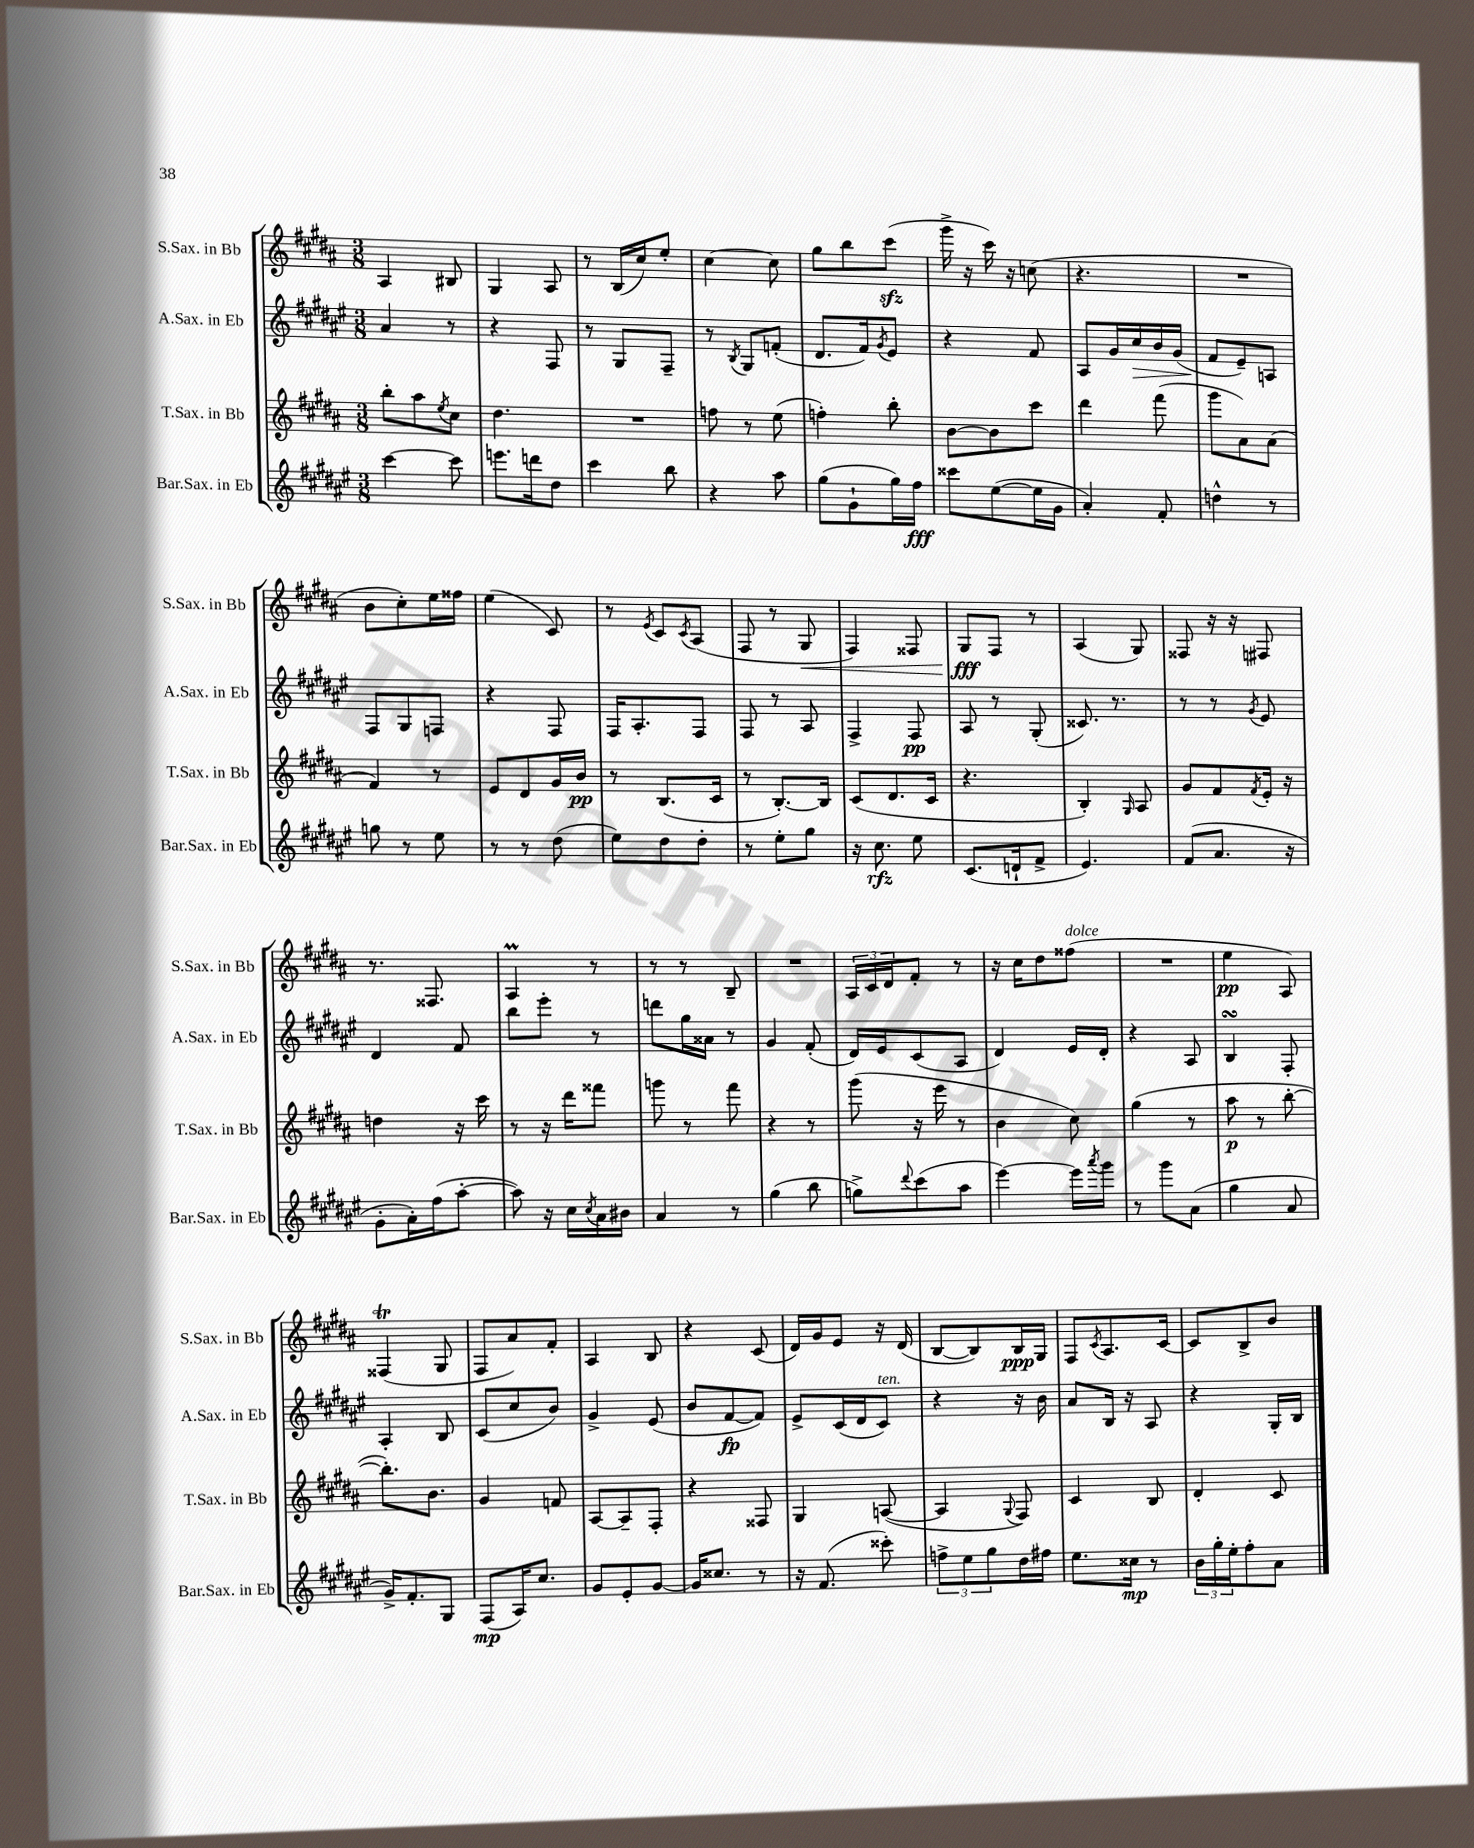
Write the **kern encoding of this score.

**kern	**dynam	**kern	**dynam	**kern	**dynam	**kern	**dynam
*part4	*part4	*part3	*part3	*part2	*part2	*part1	*part1
*staff4	*staff4	*staff3	*staff3	*staff2	*staff2	*staff1	*staff1
*I"Bar.Sax. in Eb	*	*I"T.Sax. in Bb	*	*I"A.Sax. in Eb	*	*I"S.Sax. in Bb	*
*I'Bar.Sax. in Eb	*	*I'T.Sax. in Bb	*	*I'A.Sax. in Eb	*	*I'S.Sax. in Bb	*
*clefG2	*	*clefG2	*	*clefG2	*	*clefG2	*
*k[f#c#g#d#a#e#]	*	*k[f#c#g#d#a#]	*	*k[f#c#g#d#a#e#]	*	*k[f#c#g#d#a#]	*
*M3/8	*	*M3/8	*	*M3/8	*	*M3/8	*
=3	=3	=3	=3	=3	=3	=3	=3
[4ccc#\	.	8bb'\L	.	4a#/	.	4A#/	.
.	.	8aa#\	.	.	.	.	.
.	.	8qee/	.	.	.	.	.
8ccc#\]	.	8cc#\J	.	8r	.	8B#X/	.
=4	=4	=4	=4	=4	=4	=4	=4
8.eeen\L	.	4.dd#\	.	4r	.	4G#/	.
16dddn\k	.	.	.	.	.	.	.
8dd#\J	.	.	.	8F#/	.	8A#/	.
=5	=5	=5	=5	=5	=5	=5	=5
4ccc#\	.	4.r	.	8r	.	8r	.
.	.	.	.	8G#/L	.	(16B/LL	.
.	.	.	.	.	.	16cc#/J)	.
8bb\	.	.	.	8F#~/J	.	8ee'/J	.
=6	=6	=6	=6	=6	=6	=6	=6
4r	.	8ffn\	.	8r	.	[4cc#\	.
.	.	.	.	8qB/	.	.	.
.	.	8r	.	8G#/L	.	.	.
8aa#\	.	(8ee\	.	(8fn'/J	.	8cc#\]	.
=7	=7	=7	=7	=7	=7	=7	=7
(8gg#\L	.	4ffn'\)	.	8.d#/L	.	8gg#\L	.
8g#`\	.	.	.	.	.	8bb\	.
.	.	.	.	16f#/k)	.	.	.
.	.	.	.	8qg#/	.	.	.
16gg#\L)	.	8bb'\	.	8e#/J	.	(8ccc#zz\J	.
16ff#\JJ	fff	.	.	.	.	.	.
=8	=8	=8	=8	=8	=8	=8	=8
8ccc##X\L	.	[8b\L	.	4r	.	16ggg#^\	.
.	.	.	.	.	.	16r	.
([8ee#\	.	8b\]	.	.	.	16ccc#\)	.
.	.	.	.	.	.	16r	.
16ee#\L]	.	8ccc#\J	.	8f#/	.	(8ccn\	.
16g#\JJ	.	.	.	.	.	.	.
=9	=9	=9	=9	=9	=9	=9	=9
4a#'/)	.	4ddd#\	.	8A#/L	.	4.r	.
.	.	.	.	16g#/L	.	.	.
!	!	!	!	!	!LO:HP:b	!	!
.	.	.	.	16cc#/	>	.	.
8f#'/	.	(8fff#\	.	16b/	.	.	.
.	.	.	.	(16g#/JJ	.	.	.
=10	=10	=10	=10	=10	=10	=10	=10
4ddn^^\	.	8ggg#\L	.	8f#/L	.	4.r	.
.	.	8a#\)	.	8e#~/)	]	.	.
8r	.	(8a#\J	.	8An/J	.	.	.
!!LO:LB:g=z
=11	=11	=11	=11	=11	=11	=11	=11
8ggn\	.	4f#/)	.	8F#/L	.	8b\L	.
8r	.	.	.	8G#/	.	8cc#'\)	.
8ee#\	.	8r	.	8Fn/J	.	16ee\L	.
.	.	.	.	.	.	16ff##X\JJ	.
=12	=12	=12	=12	=12	=12	=12	=12
8r	.	8e/L	.	4r	.	(4ee\	.
8r	.	8d#/	.	.	.	.	.
(8dd#\	.	16g#/L	.	8F#/	.	8c#/)	.
.	.	16b/JJ	pp	.	.	.	.
=13	=13	=13	=13	=13	=13	=13	=13
8ee#\L)	.	8r	.	16F#/KL	.	8r	.
.	.	.	.	8.A#'/	.	.	.
.	.	.	.	.	.	8qe/	.
8dd#\	.	(8.B/L	.	.	.	8c#/L	.
.	.	.	.	.	.	8qc#/	.
8dd#'\J	.	.	.	8F#/J	.	(8A#/J	.
.	.	16c#/Jk	.	.	.	.	.
=14	=14	=14	=14	=14	=14	=14	=14
8r	.	8r	.	8F#/	.	8F#/	.
8ee#'\L	.	[8.B'/L)	.	8r	.	8r	.
!	!	!	!	!	!	!	!LO:HP:b
8gg#\J	.	.	.	8A#/	.	8G#/	<
.	.	16B/Jk]	.	.	.	.	.
=15	=15	=15	=15	=15	=15	=15	=15
16r	.	(8c#/L	.	4F#^/	.	4F#/)	.
8.cc#\	rfz	.	.	.	.	.	.
.	.	8.d#/	.	.	.	.	.
8ee#\	.	.	.	8F#/	pp	8F##X/	.
.	.	16c#/Jk	.	.	.	.	.
=16	=16	=16	=16	=16	=16	=16	=16
(8.c#/L	.	4.r	.	8A#/	.	8G#/L	fff
.	.	.	.	8r	.	8F#/J	[
16dn`/k	.	.	.	.	.	.	.
8f#^/J	.	.	.	(8G#'/	.	8r	.
=17	=17	=17	=17	=17	=17	=17	=17
4.e#/)	.	4B'/)	.	8.c##X/)	.	(4A#/	.
.	.	.	.	8.r	.	.	.
.	.	16qqG#/	.	.	.	.	.
.	.	8A#/	.	.	.	8G#/)	.
=18	=18	=18	=18	=18	=18	=18	=18
(8f#/L	.	8g#/L	.	8r	.	8F##X/	.
8.a#/J	.	8f#/	.	8r	.	16r	.
.	.	.	.	.	.	16r	.
.	.	8qf#/	.	8qg#/	.	.	.
.	.	16e'/Jk	.	8e#/	.	8F#X/	.
16r	.	16r	.	.	.	.	.
!!LO:LB:g=z
=19	=19	=19	=19	=19	=19	=19	=19
8g#'\L	.	4ddn\	.	4d#/	.	8.r	.
16a#'\L)	.	.	.	.	.	.	.
(16ff#\J	.	.	.	.	.	8.F##X/	.
[8aa#'\J	.	16r	.	8f#/	.	.	.
.	.	16ccc#\	.	.	.	.	.
=20	=20	=20	=20	=20	=20	=20	=20
8aa#\])	.	8r	.	8bb\L	.	4A#m/	.
16r	.	16r	.	8eee#'\J	.	.	.
16cc#\LL	.	16ddd#\KL	.	.	.	.	.
8qcc#/	.	.	.	.	.	.	.
16a#\	.	8fff##X\J	.	8r	.	8r	.
16b#X\JJ	.	.	.	.	.	.	.
=21	=21	=21	=21	=21	=21	=21	=21
4a#/	.	8gggn\	.	8dddn\L	.	8r	.
.	.	8r	.	16gg#\L	.	8r	.
.	.	.	.	16a##X\JJ	.	.	.
8r	.	8fff#\	.	8r	.	8B~/	.
=22	=22	=22	=22	=22	=22	=22	=22
(4gg#\	.	4r	.	4g#/	.	4.r	.
8bb\	.	8r	.	(8f#'/	.	.	.
=23	=23	=23	=23	=23	=23	=23	=23
8ggn^\L)	.	(8ggg#\	.	16d#/LL)	.	24A#/LL	.
.	.	.	.	.	.	24c#/	.
.	.	.	.	16e#/J	.	.	.
.	.	.	.	.	.	24d#/J	.
8qqddd#/	.	.	.	.	.	.	.
(8ccc#\	.	16r	.	(8c#/	.	8f#'/J	.
.	.	16eee\	.	.	.	.	.
8aa#\J	.	8r	.	8A#/J	.	8r	.
=24	=24	=24	=24	=24	=24	=24	=24
[4eee#\)	.	4b\	.	4d#/)	.	16r	.
.	.	.	.	.	.	16cc#\KL	.
.	.	.	.	.	.	8dd#\	.
!	!	!	!	!	!	!LO:TX:a:i:t=dolce	!
16eee#\LL]	.	8cc#\)	.	16e#/LL	.	(8ff##X\J	.
8qaaa#/	.	.	.	.	.	.	.
16ggg#\JJ	.	.	.	16d#'/JJ	.	.	.
=25	=25	=25	=25	=25	=25	=25	=25
8r	.	(4gg#\	.	4r	.	4.r	.
8ggg#\L	.	.	.	.	.	.	.
(8a#\J	.	8r	.	8A#/	.	.	.
=26	=26	=26	=26	=26	=26	=26	=26
4gg#\	.	8aa#\	p	4BsSSs/	.	4ee\	pp
.	.	8r	.	.	.	.	.
8a#/	.	[8bb'\	.	8F#'/	.	8A#/)	.
!!LO:LB:g=z
=27	=27	=27	=27	=27	=27	=27	=27
16g#^/KL)	.	8.bb'\L])	.	4A#'/	.	(4F##Xt/	.
8.f#'/	.	.	.	.	.	.	.
.	.	8.b\J	.	.	.	.	.
8G#/J	.	.	.	8B/	.	8G#/	.
=28	=28	=28	=28	=28	=28	=28	=28
(8F#/L	mp	4g#/	.	(8c#/L	.	8F#/L	.
16A#/K)	.	.	.	8cc#/	.	8a#/)	.
8.cc#/J	.	.	.	.	.	.	.
.	.	8fn/	.	8b/J)	.	8f#'/J	.
=29	=29	=29	=29	=29	=29	=29	=29
8g#/L	.	[8A#/L	.	4g#^/	.	4A#/	.
8e#'/	.	8A#~/]	.	.	.	.	.
[8g#/J	.	8F#'/J	.	(8e#/	.	8B/	.
=30	=30	=30	=30	=30	=30	=30	=30
16g#/KL]	.	4r	.	8b/L	.	4r	.
8.cc##X/J	.	.	.	.	.	.	.
.	.	.	.	[8f#/	fp	.	.
8r	.	8F##X/	.	8f#/J])	.	(8c#/	.
=31	=31	=31	=31	=31	=31	=31	=31
16r	.	4G#/	.	8e#^/L	.	16d#/LL)	.
(8.f#/	.	.	.	.	.	16g#/J	.
.	.	.	.	(16c#/L	.	8e/J	.
.	.	.	.	16d#/J	.	.	.
!	!	!	!	!LO:TX:a:i:t=ten.	!	!	!
8ccc##X'\)	.	([8An/	.	8c#/J)	.	16r	.
.	.	.	.	.	.	(16d#/	.
=32	=32	=32	=32	=32	=32	=32	=32
12ffn^\L	.	4A/]	.	4r	.	[8B/L	.
12ee#\	.	.	.	.	.	.	.
.	.	.	.	.	.	8B/])	.
12gg#\	.	.	.	.	.	.	.
.	.	8qqG#/	.	.	.	.	.
16dd#\L	.	8F#/)	.	16r	.	16B/L	ppp
16ff#X\JJ	.	.	.	16b\	.	16G#/JJ	.
=33	=33	=33	=33	=33	=33	=33	=33
8.ee#\L	.	4c#/	.	8a#/L	.	8F#/L	.
.	.	.	.	.	.	8qc#/	.
.	.	.	.	16B/Jk	.	8.A#/	.
16cc##X\Jk	mp	.	.	16r	.	.	.
8r	.	8B/	.	8A#/	.	.	.
.	.	.	.	.	.	[16c#/Jk	.
=34	=34	=34	=34	=34	=34	=34	=34
24b\LL	.	4d#'/	.	4r	.	8c#/L]	.
24gg#'\	.	.	.	.	.	.	.
24ee#'\J	.	.	.	.	.	.	.
8ff#'\	.	.	.	.	.	8B^/	.
8a#\J	.	8c#/	.	16G#'/LL	.	8b/J	.
.	.	.	.	16B/JJ	.	.	.
==	==	==	==	==	==	==	==
*-	*-	*-	*-	*-	*-	*-	*-
